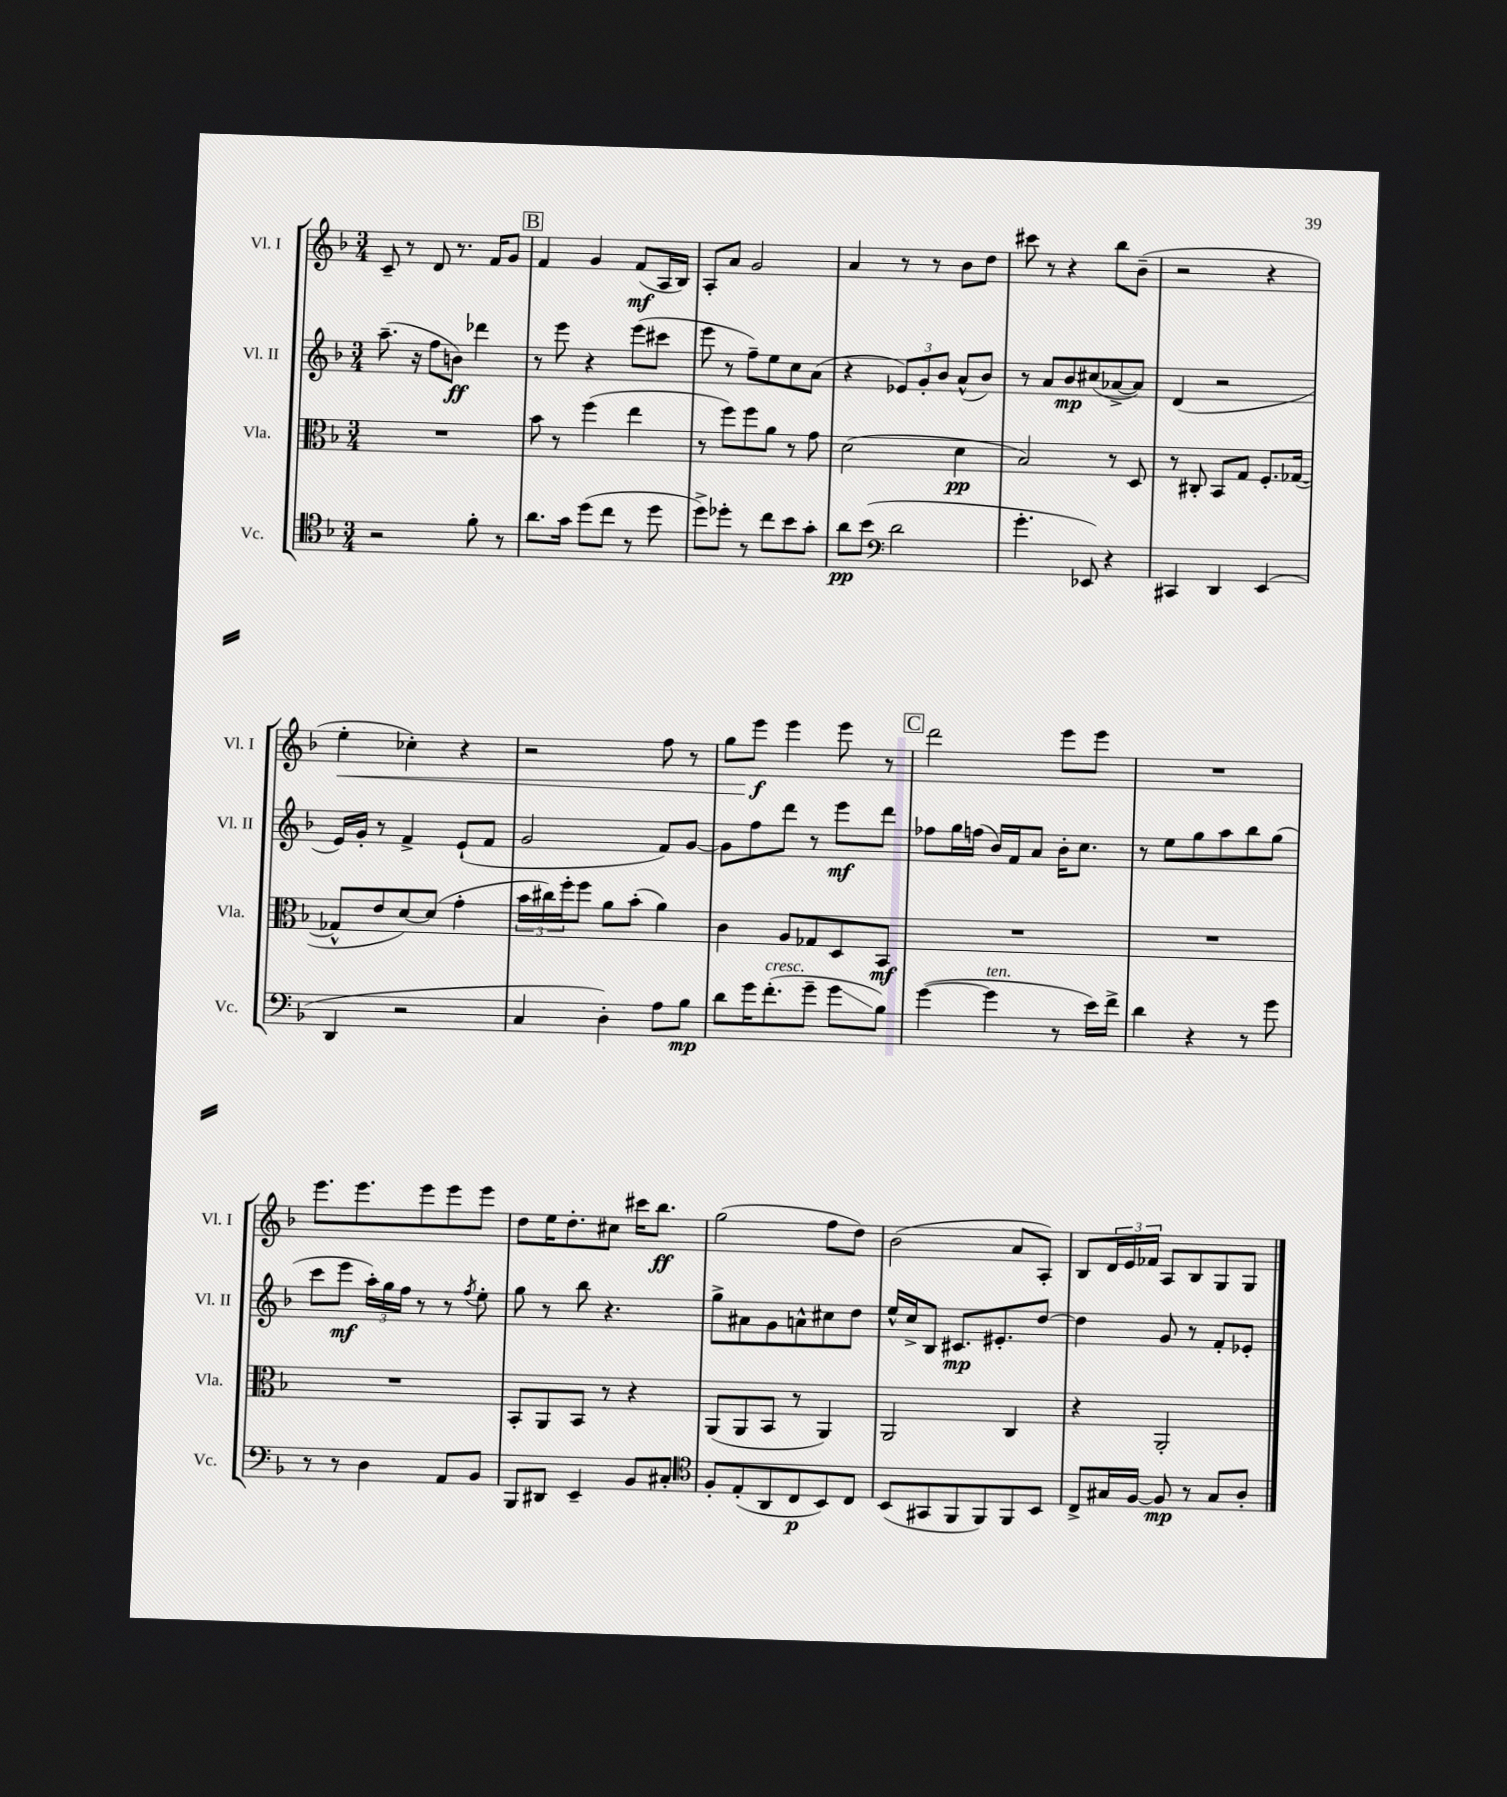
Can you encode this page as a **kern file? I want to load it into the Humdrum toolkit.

**kern	**kern	**kern	**kern
*staff4	*staff3	*staff2	*staff1
*clefC4	*clefC3	*clefG2	*clefG2
*k[b-]	*k[b-]	*k[b-]	*k[b-]
*M3/4	*M3/4	*M3/4	*M3/4
2r	2.r	(8.aa~\	8c~/
.	.	.	8r
.	.	16r	.
.	.	8ff\L	8d/
.	.	8b\J)	8.r
8f'\	.	4ddd-\	.
.	.	.	16f/LK
8r	.	.	8g/J
=	=	=	=
8.a\L	8b-\	8r	4f/
.	8r	8eee\	.
16g\Jk	.	.	.
(8dd\L	(4ff\	4r	4g/
8cc\J	.	.	.
8r	4ee\	(8eee\L	(8f/L
8dd\	.	8ccc#\J	16A/L
.	.	.	16B-/JJ)
=	=	=	=
8dd^\L)	8r	8eee\	8A'/L
8dd-'\J	8ff\L)	8r	8a/J
8r	8ff\	8ff~\L)	2g/
8cc\L	8a\J	8ee\	.
8b-\	8r	8cc\	.
8g'\J	8g\	(8a\J	.
=	=	=	=
8a\L	(2d\	4r	4a/
(8b-\J	.	.	.
*clefF4	*	*	*
2d\	.	12e-/L)	8r
.	.	12g'/	.
.	.	.	8r
.	.	12b-/J	.
.	4d\	(8a^^/L	8b-\L
.	.	8b-/J)	8dd\J
=	=	=	=
4.g'\	2B-/)	8r	8ccc#\
.	.	8a/L	8r
.	.	8b-/	4r
8EE-/)	.	(8cc#/	.
4r	8r	[8a-^/	8bb-\L
.	8D/	8a-/]J)	(8b-~\J
=	=	=	=
4CC#/	8r	(4d/	2r
.	8C#'/	.	.
4DD/	8BB-/L	2r	.
.	8G/J	.	.
(4EE/	8.F'/L	.	4r
.	([16G-/Jk	.	.
=	=	=	=
4DD/	8G-^^/]L	16e/LL)	4ee'\
.	.	16g'/JJ	.
.	8e/	8r	.
2r	[8d/)	4f^/	4cc-'\)
.	(8d/]J	.	.
.	4g'\	(8e`/L	4r
.	.	8f/J	.
=	=	=	=
4C/	24b-\LL	2g/	2r
.	24cc#\)	.	.
.	24ff'\J	.	.
.	8ff\J	.	.
4D'\)	8a\L	.	.
.	(8b-'\J	.	.
8A\L	4a\)	8f/L)	8ff\
8B-\J	.	[8g/J	8r
=	=	=	=
8d\L	4c\	8g\]L	8gg\L
16g\K	.	8ff\	8eee\J
(8.f'\	.	.	.
.	8A/L	8ddd\J	4eee\
8g~\J	8G-/	8r	.
8g\L	8D/	8eee\L	8eee\
8B-\J)	8BB-/J	8ddd\J	8r
=	=	=	=
([4g\	2.r	8ff-\L	2ddd\
.	.	16gg\L	.
.	.	(16ff\JJ	.
4g\]	.	16b-/LL)	.
.	.	16f/J	.
.	.	8a/J	.
8r	.	16b-'\LK	8eee\L
.	.	8.cc\J	.
16e\LL)	.	.	8eee\J
16f^\JJ	.	.	.
=	=	=	=
4d\	2.r	8r	2.r
.	.	8ee\L	.
4r	.	8gg\	.
.	.	8aa\	.
8r	.	8bb-\	.
8g\	.	(8gg\J	.
=	=	=	=
8r	2.r	8ccc\L	8.eee\L
8r	.	8eee\J	.
.	.	.	8.eee\
4D\	.	24aa'\LL)	.
.	.	24gg\	.
.	.	24ff\JJ	.
.	.	8r	8eee\
8AA/L	.	8r	8eee\
.	.	8qff/	.
8BB-/J	.	8ee'\	8eee\J
=	=	=	=
8BBB-/L	8BB-'/L	8gg\	8dd\L
8DD#/J	8AA/	8r	16ee\K
.	.	.	8.dd'\
4EE~/	8BB-/J	8bb-\	.
.	8r	4.r	8cc#\J
8BB-/L	4r	.	16ccc#\LK
.	.	.	8.bb-\J
8C#'/J	.	.	.
=	=	=	=
*clefC4	*	*	*
8F'/L	(8AA/L	8gg^\L	(2gg\
(8E'/	8AA/	8a#\	.
8AA/	8BB-/J	8g\	.
8C/	8r	8a^^\	.
8BB-/)	4AA/)	8cc#\	8ff\L
8C/J	.	8dd\J	8dd\J)
=	=	=	=
(8BB-/L	2AA/	16ee^^/LL	(2b-\
.	.	16cc^/J	.
8GG#/	.	8B-/J	.
8FF/	.	8.c#/L	.
8FF/)	.	.	.
.	.	8.e#'/	.
8FF/	4C/	.	8a/L
8BB-/J	.	[8dd/J	8A'/J)
=	=	=	=
8C^/L	4r	4dd\]	8B-/L
16G#/L	.	.	24d/L
.	.	.	24e/
[16F/JJ	.	.	.
.	.	.	24f-/JJ
8F/]	2AA'/	8g/	8A/L
8r	.	8r	8B-/
8G#/L	.	8f'/L	8G/
8A'/J	.	8e-'/J	8G/J
==	==	==	==
*-	*-	*-	*-
